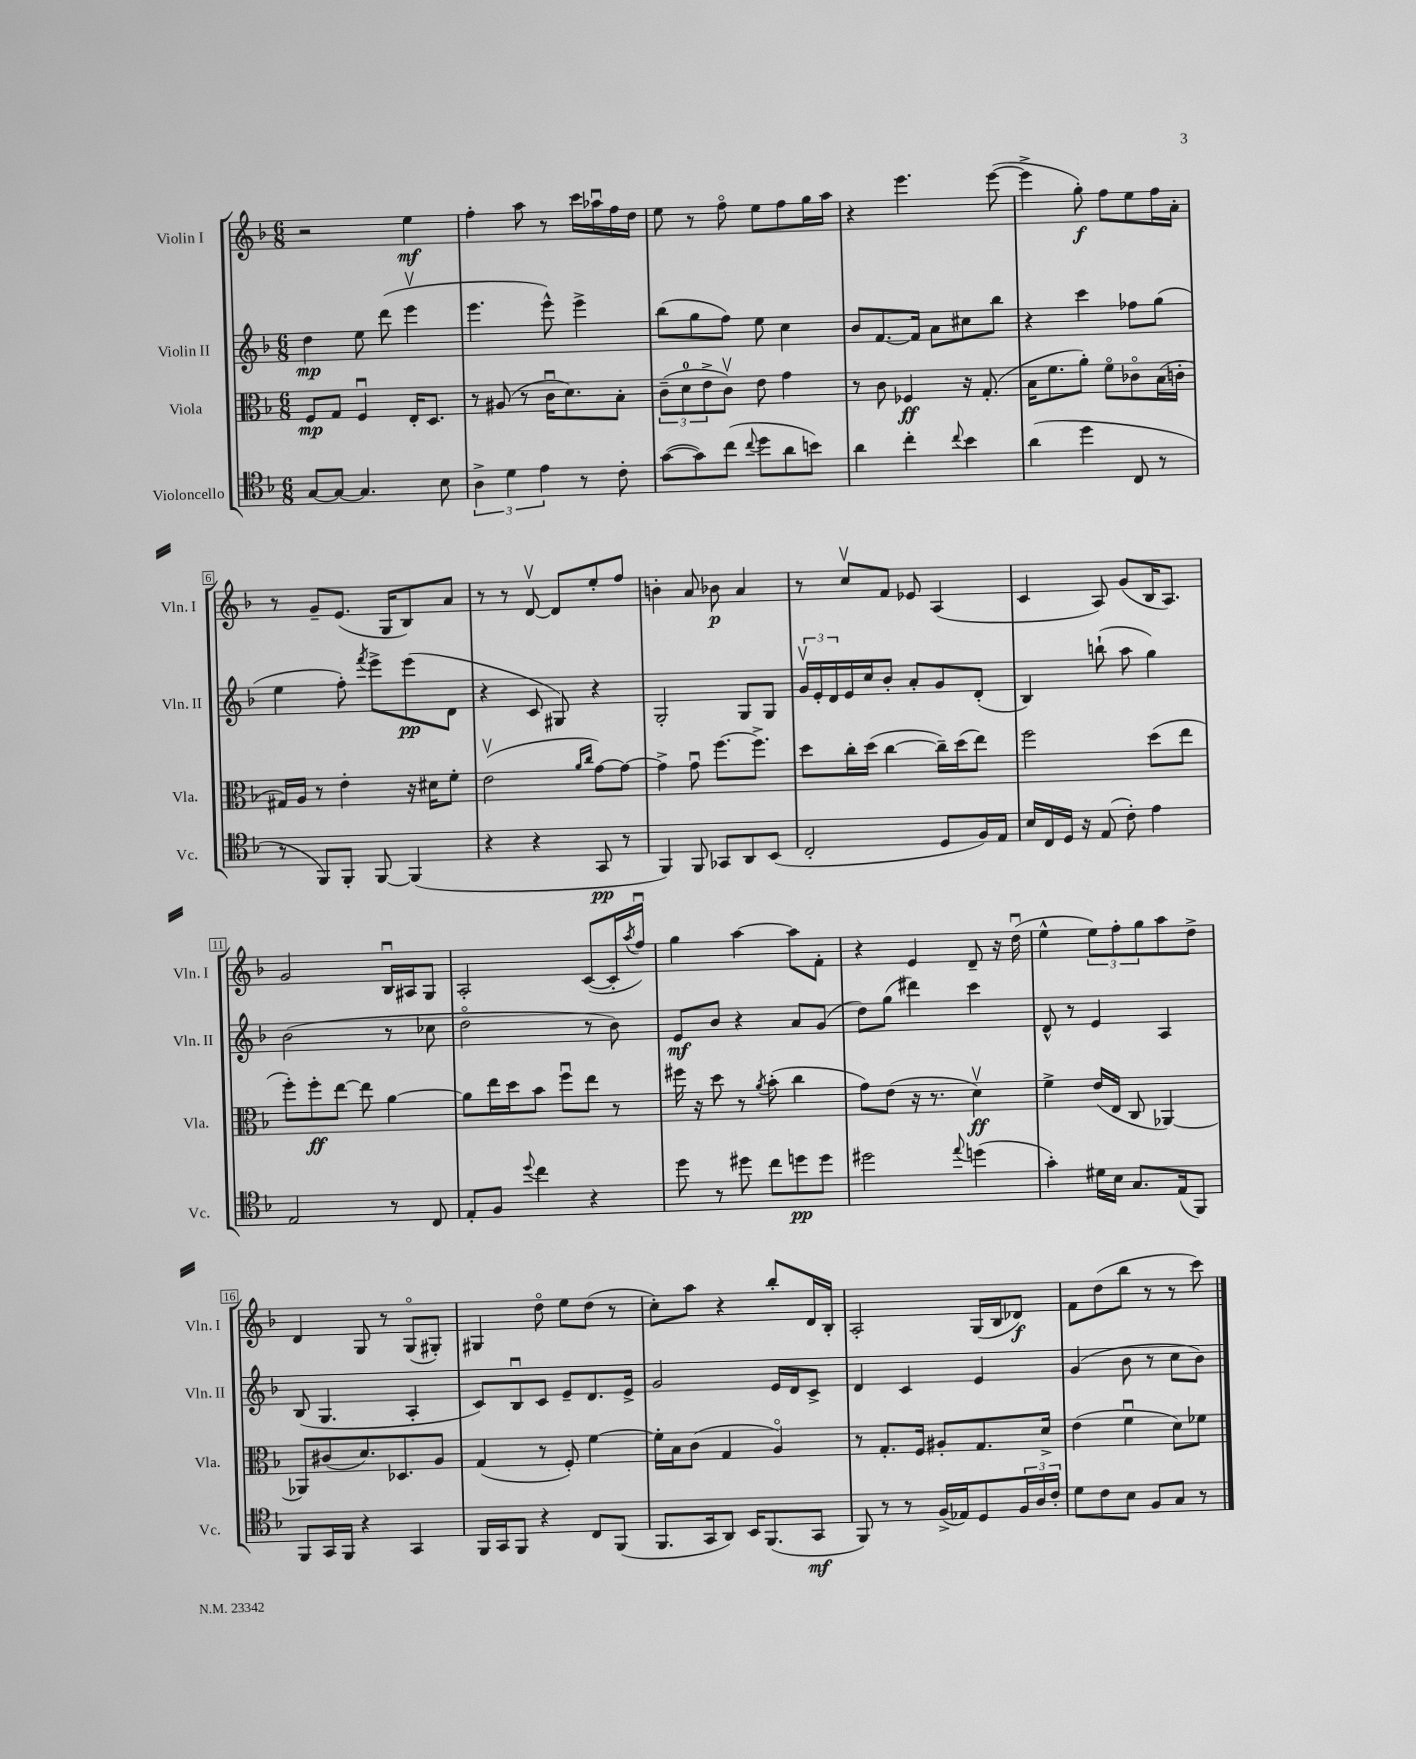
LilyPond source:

<<
\new StaffGroup <<
\new Staff = "s0" \with { instrumentName = "Violin I" shortInstrumentName = "Vln. I" } {
    \clef treble \key f \major \numericTimeSignature \time 6/8
    r2 e''4\mf |
    f''4-. a''8 r8 c'''16 aes''16\downbow f''16 d''16 |
    e''8 r8 f''8\flageolet e''8 f''8 g''16 a''16 |
    r4 e'''4. e'''8~( |
    e'''4-> g''8-.\f) f''8 e''8 f''16 a'16-. |
    r8 g'8-- e'8.( g16 bes8) a'8 |
    r8 r8 d'8~\upbow d'8 e''8-. f''8 |
    b'4-. a'8 bes'8\p a'4 |
    r8 c''8\upbow f'8 ees'8 a4( |
    c'4 a8) g'8( bes16 a8.) |
    g'2 bes16\downbow ais16 g8 |
    a2-. c'8~( c'16-. \acciaccatura { a''8 } f''16\downbow) |
    g''4 a''4~ a''8 f'8-. |
    r4 e'4 d'8-- r16 d''16\downbow( |
    e''4-^ \tuplet 3/2 { e''8) f''8-. g''8 } a''8 d''8-> |
    d'4 g8 r8 g8\flageolet( gis8-.) |
    gis4 d''8\flageolet e''8 d''8( r8 |
    c''8-.) a''8 r4 bes''8-. d'16 bes16-. |
    a2-. g16( bes16 des'8\f) |
    f'8 d''8( bes''8 r8 r8 c'''8) \bar "|." |
}
\new Staff = "s1" \with { instrumentName = "Violin II" shortInstrumentName = "Vln. II" } {
    \clef treble \key f \major \numericTimeSignature \time 6/8
    d''4\mp e''8 d'''8( e'''4\upbow |
    e'''4. e'''8-^) e'''4-> |
    bes''8( g''8 f''8) e''8 c''4 |
    bes'8 f'8.~ f'16 a'8 cis''8 bes''8 |
    r4 c'''4 fes''8 g''8( |
    e''4 f''8-.) \acciaccatura { f'''8 } e'''8-> e'''8\pp( d'8 |
    r4 c'8 gis8) r4 |
    g2-. g8 g8 |
    \tuplet 3/2 { g'16\upbow e'16-. d'16 } e'16 c''16 bes'8-. a'8-. g'8 d'8-.( |
    bes4) b''8-!( a''8 g''4) |
    bes'2( r8 ces''8 |
    d''2\flageolet r8 bes'8) |
    e'8\mf bes'8 r4 a'8 g'8( |
    d''8) g''8( dis'''4) c'''4 |
    d'8-^ r8 e'4 a4 |
    bes8( g4. a4-. |
    c'8) bes8\downbow c'8 e'8-- d'8. e'16-> |
    g'2 e'16 d'16 c'8-> |
    d'4 c'4 e'4 |
    g'4( bes'8 r8 c''8 bes'8) \bar "|." |
}
\new Staff = "s2" \with { instrumentName = "Viola" shortInstrumentName = "Vla." } {
    \clef alto \key f \major \numericTimeSignature \time 6/8
    f8\mp g8 f4\downbow e16-. d8. |
    r8 ais8( r8 c'16\downbow d'8.) bes8-. |
    \tuplet 3/2 { c'8--( d'8-0 e'8-> } c'8\upbow) e'8 g'4 |
    r8 c'8 fes4\ff r16 g8.-.( |
    bes16 f'8. a'8-.) f'8\flageolet ces'8\flageolet bes16( c'16-. |
    gis16) a16 r8 e'4-. r16 dis'16 f'8-. |
    e'2\upbow( \grace { a'16 c''16 } g'8~) g'8~ |
    g'4-> g'8\downbow f''8.~ f''8.-> |
    d''8 c''16-. d''16( c''4~ c''16--) d''16( e''8) |
    f''2 d''8( e''8 |
    f''8-.) f''8-.\ff e''8~ e''8 a'4~ |
    a'8 e''16 d''16 bes'8 f''8\downbow e''8 r8 |
    fis''16 r16 d''8 r8 \acciaccatura { a'8 } bes'8-.( c''4 |
    g'8) e'8( r16 r8. d'4\upbow\ff) |
    f'4-> e'16( e16 c8 aes,4~) |
    aes,8 cis'8( d'8.) des8. a8 |
    g4( r8 f8-.) f'4~ |
    f'16-. bes16 c'8( g4 a4\flageolet) |
    r8 g8.-. f16 ais8-. g8. d'16-> |
    e'4( f'4\downbow d'8) fes'8 \bar "|." |
}
\new Staff = "s3" \with { instrumentName = "Violoncello" shortInstrumentName = "Vc." } {
    \clef tenor \key f \major \numericTimeSignature \time 6/8
    g8~ g8~ g4. bes8 |
    \tuplet 3/2 { a4-> d'4 e'4 } r8 c'8-. |
    g'8~( g'8) c''8( \appoggiatura { c''8 } d''8 a'8 b'8) |
    a'4 c''4-. \appoggiatura { c''8 } bes'4 |
    a'4( d''4 c8 r8 |
    r8 f,8) f,8-. f,8~ f,4( |
    r4 r4 g,8\pp r8 |
    f,4) f,8 ges,8 a,8 bes,8( |
    c2-. d8 f16) e16 |
    bes16 c16 d16 r16 e8( c'8-.) e'4 |
    e2 r8 c8 |
    e8-. f8 \appoggiatura { d''8 } c''4 r4 |
    d''8 r8 dis''8 c''8 d''8\pp d''8 |
    dis''2 \appoggiatura { e''8 } d''4( |
    g'4-.) dis'16 bes16 g8. e16( f,8) |
    f,8 g,16 f,16 r4 g,4 |
    f,16 g,16 f,8 r4 c8 f,8( |
    f,8. g,16 a,8) bes,16 f,8.( g,8\mf |
    f,8) r8 r8 f16->( ees16) d8 \tuplet 3/2 { f16 a16 c'16-. } |
    d'8 c'8 bes8 f8 g8 r8 \bar "|." |
}
>>
>>
\layout { \context { \Score \override BarNumber.stencil = #(make-stencil-boxer 0.1 0.3 ly:text-interface::print) } }
